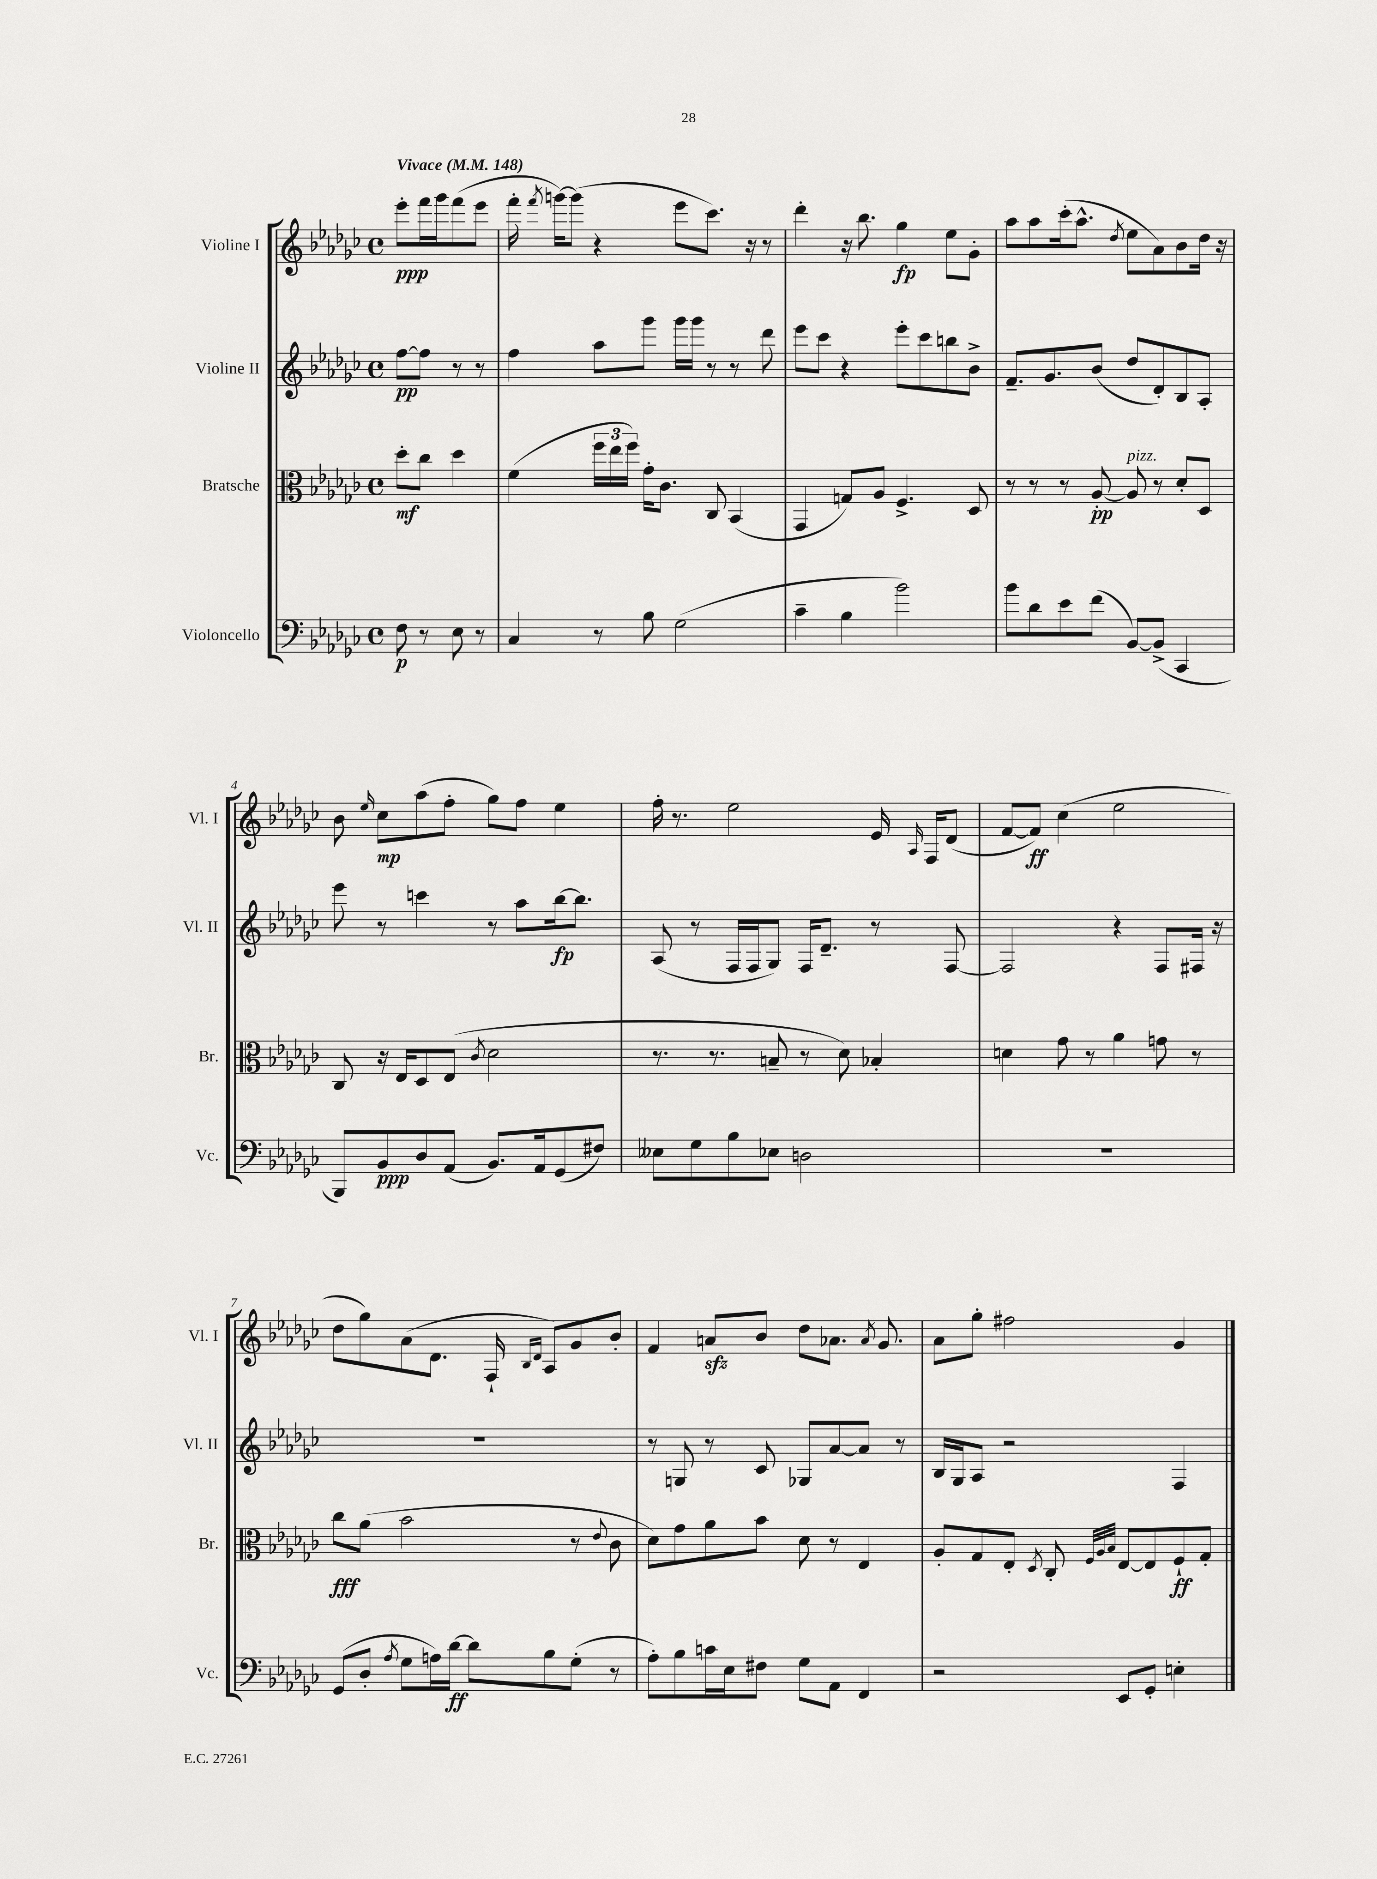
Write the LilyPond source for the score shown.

<<
\new StaffGroup <<
\new Staff = "s0" \with { instrumentName = "Violine I" shortInstrumentName = "Vl. I" } {
    \clef treble \key ges \major \defaultTimeSignature \time 4/4 \partial 2 \tempo "Vivace" 4 = 148
    \autoBeamOff ees'''8[-.\ppp f'''16 ges'''16 f'''8( ees'''8] |
    f'''16-. \acciaccatura { f'''8 } g'''16[~) g'''8]( r4 ees'''8[ ces'''8.]) r16 r8 |
    des'''4-. r16 bes''8. ges''4\fp ees''8[ ges'8]-. |
    aes''8[ aes''8 ces'''16-.( aes''8.]-^ \acciaccatura { des''8 } ees''8[ aes'8) bes'8 des''16] r16 |
    bes'8 \grace { ees''16 } ces''8[\mp aes''8( f''8]-. ges''8[) f''8] ees''4 |
    f''16-. r8. ees''2 ees'16 \grace { aes16 } f16[ des'8]( |
    f'8[~ f'8]\ff) ces''4( ees''2 |
    des''8[ ges''8) aes'8( des'8.] f16-! \grace { bes16[ des'16] } aes8[) ges'8 bes'8]-. |
    f'4 a'8[\sfz bes'8] des''8[ aes'8.] \acciaccatura { aes'8 } ges'8. |
    aes'8[ ges''8]-. fis''2 ges'4 \bar "|." |
}
\new Staff = "s1" \with { instrumentName = "Violine II" shortInstrumentName = "Vl. II" } {
    \clef treble \key ges \major \defaultTimeSignature \time 4/4 \partial 2
    \autoBeamOff f''8[~\pp f''8] r8 r8 |
    f''4 aes''8[ ges'''8] ges'''16[ ges'''16] r8 r8 des'''8 |
    ees'''8[ ces'''8] r4 ees'''8[-. ces'''8 b''8 bes'8]-> |
    f'8.[-- ges'8. bes'8]( des''8[ des'8-.) bes8 aes8]-. |
    ees'''8 r8 c'''4 r8 aes''8[ bes''16~\fp bes''8.] |
    aes8( r8 f16[ f16 ges8]) f16[ des'8.]-- r8 f8~ |
    f2 r4 f8[ fis16] r16 |
    R1 |
    r8 g8 r8 ces'8 ges8[ aes'8~ aes'8] r8 |
    bes16[ ges16 aes8] r2 f4 \bar "|." |
}
\new Staff = "s2" \with { instrumentName = "Bratsche" shortInstrumentName = "Br." } {
    \clef alto \key ges \major \defaultTimeSignature \time 4/4 \partial 2
    \autoBeamOff des''8[-.\mf ces''8] des''4 |
    f'4( \tuplet 3/2 { f''16[ ees''16 f''16]) } ges'16[-. ces'8.] ces8 bes,4( |
    ges,4 g8[) aes8] f4.-> des8 |
    r8 r8 r8 aes8~-.\pp aes8^\markup { \italic "pizz." } r8 des'8[-. des8] |
    ces8 r16 ees16[ des8 ees8]( \acciaccatura { ces'8 } des'2 |
    r8. r8. b8-- r8 des'8) bes4-. |
    d'4 ges'8 r8 aes'4 g'8 r8 |
    ces''8[\fff aes'8]( bes'2 r8 \appoggiatura { ees'8 } ces'8 |
    des'8[) ges'8 aes'8 bes'8] des'8 r8 ees4 |
    aes8[-. ges8 ees8]-. \acciaccatura { des8 } ces8-. \grace { f32[ aes32 bes32] } ees8[~ ees8 f8-!\ff ges8]-. \bar "|." |
}
\new Staff = "s3" \with { instrumentName = "Violoncello" shortInstrumentName = "Vc." } {
    \clef bass \key ges \major \defaultTimeSignature \time 4/4 \partial 2
    \autoBeamOff f8\p r8 ees8 r8 |
    ces4 r8 bes8 ges2( |
    ces'4-- bes4 bes'2) |
    bes'8[ des'8 ees'8 f'8]( bes,8[~) bes,8]->( ces,4 |
    bes,,8[) bes,8\ppp des8 aes,8]( bes,8.[) aes,16 ges,8( fis8]) |
    eeses8[ ges8 bes8 ees8] d2 |
    R1 |
    ges,8[( des8]-. \acciaccatura { aes8 } ges8[ a16) des'16]~\ff des'8[ bes8 ges8]-.( r8 |
    aes8[-.) bes8 c'16 ees16 fis8] ges8[ aes,8] f,4 |
    r2 ees,8[ ges,8]-. e4-. \bar "|." |
}
>>
>>
